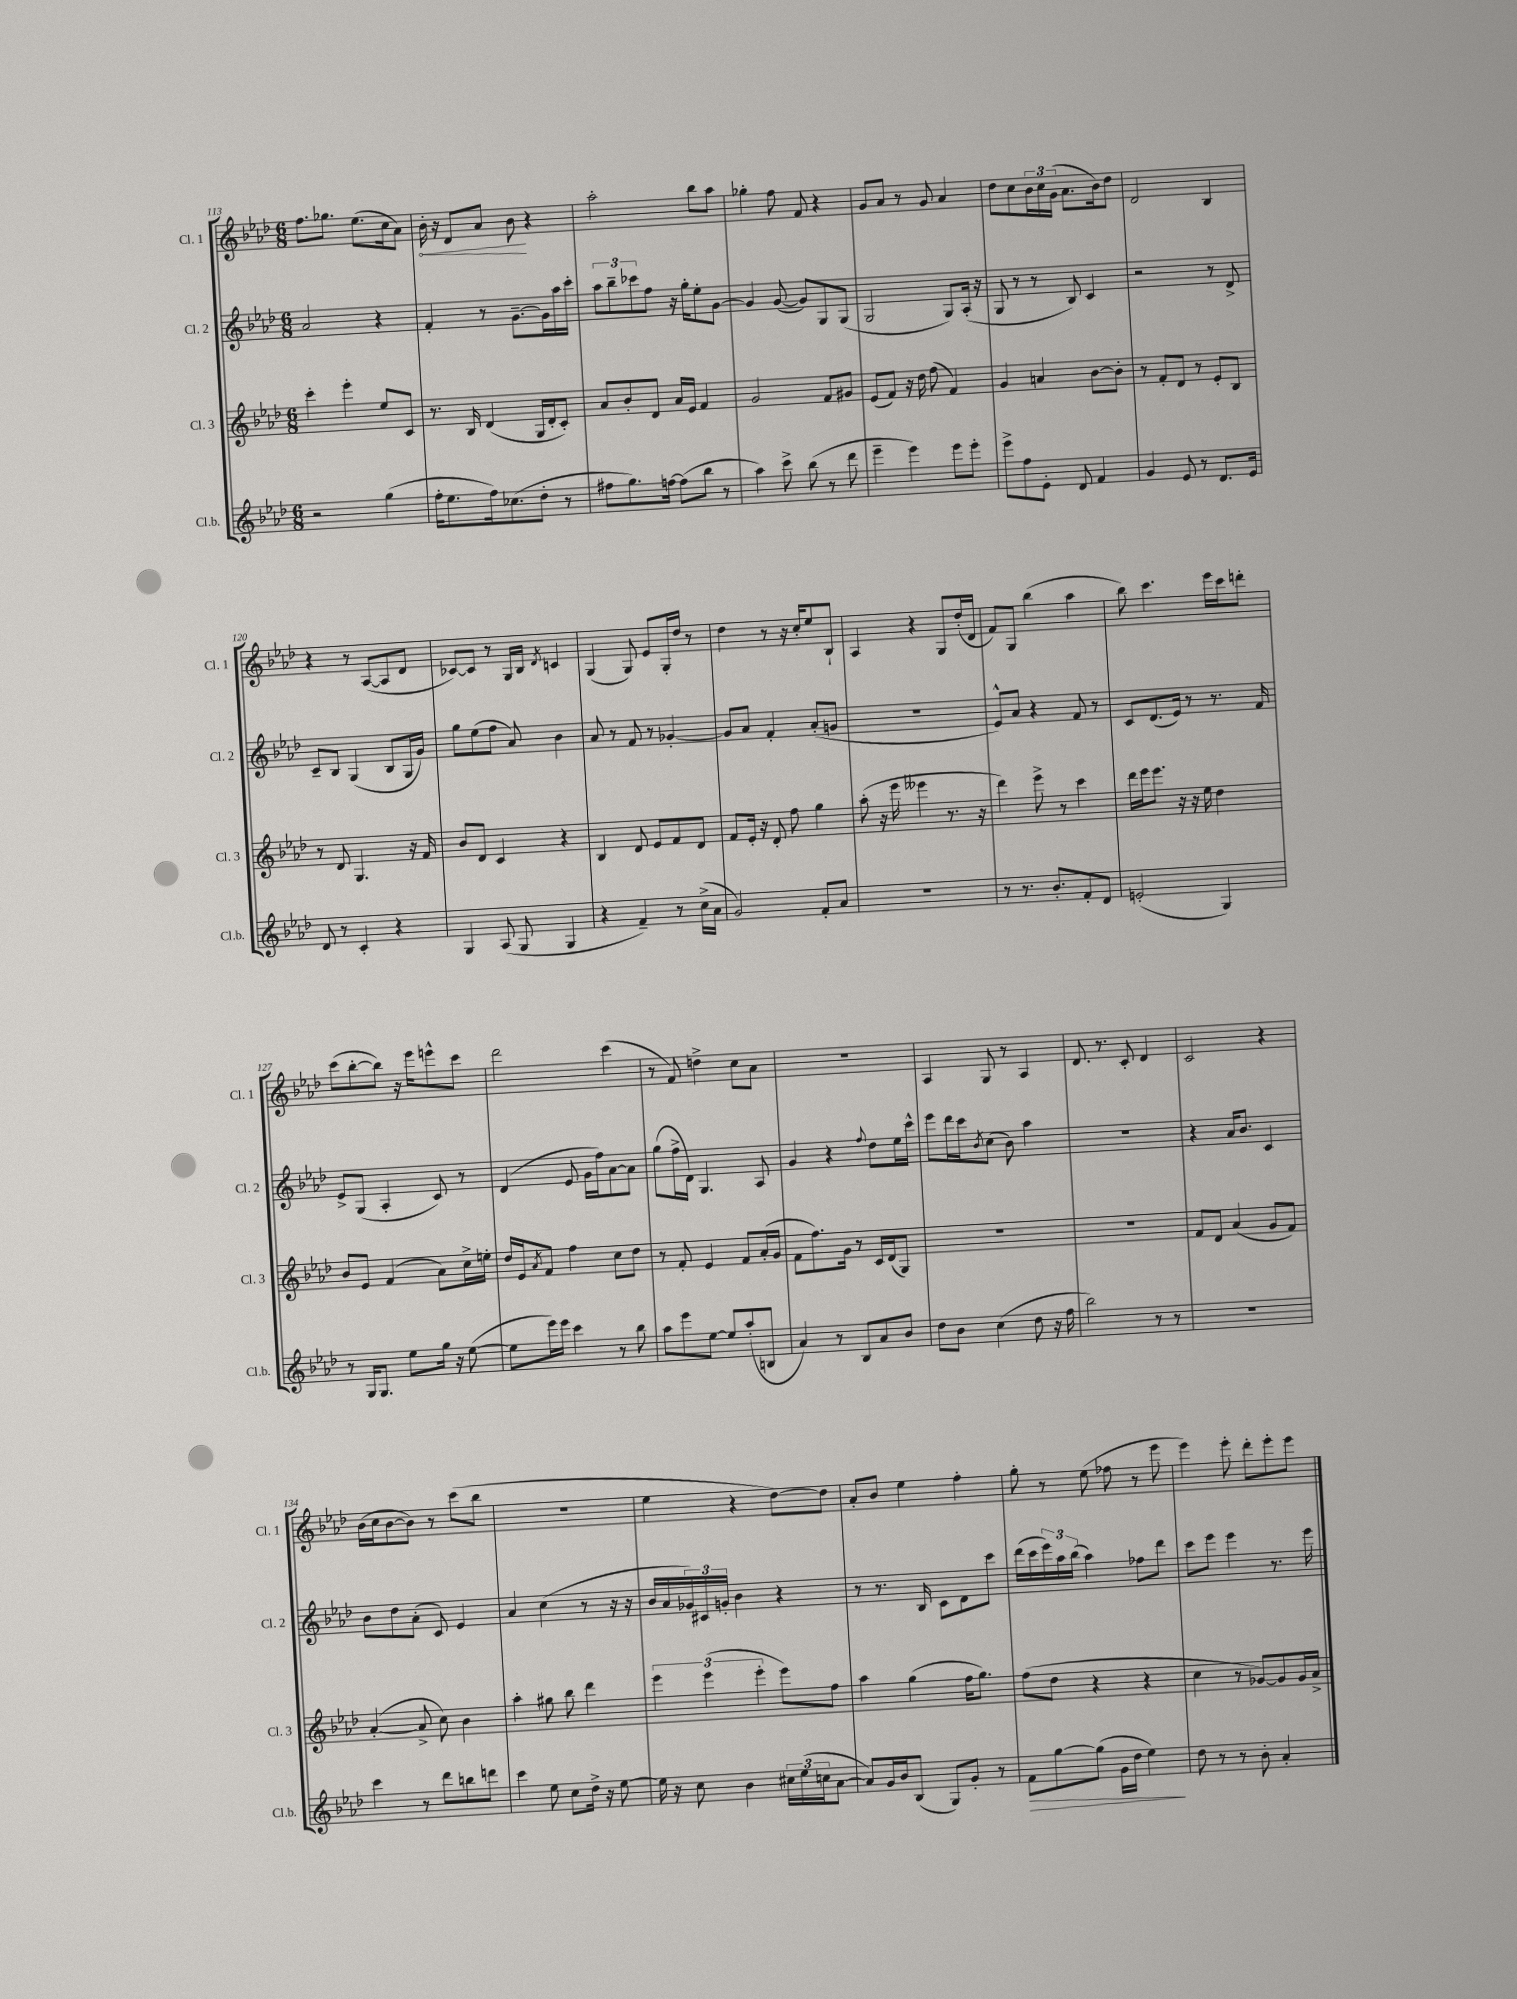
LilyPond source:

<<
\new StaffGroup <<
\new Staff = "s0" \with { instrumentName = "Cl. 1" shortInstrumentName = "Cl. 1" } {
    \clef treble \key aes \major \numericTimeSignature \time 6/8
    f''8. ges''8. ees''8.( c''16 aes'8) |
    \once \override Hairpin.circled-tip = ##t bes'16-.\< r16 des'8 aes'8 bes'8\! r4 |
    aes''2-. bes''8 aes''8 |
    ges''4-. f''8 f'8 r4 |
    g'8 aes'8 r8 g'8 aes'4 |
    des''8 c''8 \tuplet 3/2 { bes'16 c''16 g'16( } aes'8. bes'16) des''8 |
    des'2 bes4 |
    r4 r8 aes8~( aes8 des'8 |
    ces'8~) ces'8 r8 g16 bes16 \acciaccatura { des'8 } c'4 |
    g4( g8) ees'8 g16-. des''16 r8 |
    des''4 r8 r16 c''16-. ees''8 bes8-! |
    aes4 r4 g8 des''16-.( des'16 |
    f'8) g8 bes''4( aes''4 |
    bes''8) c'''4. ees'''16 c'''16 d'''8-. |
    c'''8( bes''8~-. bes''8) r16 ees'''16 e'''8-^ c'''8 |
    des'''2 c'''4( |
    r8 f'8) d''4-> c''8 aes'8 |
    R2. |
    aes4 g8 r8 aes4 |
    des'8. r8. c'8-. des'4 |
    c'2 r4 |
    bes'16( c''16 bes'8~ bes'8) r8 c'''8( bes''8 |
    R2. |
    ees''4 r4 des''8~) des''8 |
    aes'8-. bes'8 ees''4 f''4-. |
    g''8-. r8 ees''8( fes''8 r8 ees'''8 |
    ees'''4) ees'''8-. des'''8-. ees'''8-. ees'''8 \bar "|." |
}
\new Staff = "s1" \with { instrumentName = "Cl. 2" shortInstrumentName = "Cl. 2" } {
    \clef treble \key aes \major \numericTimeSignature \time 6/8
    aes'2 r4 |
    f'4-. r8 g'8.~-- g'16 aes''16 c'''16-. |
    \tuplet 3/2 { aes''8 bes''8-- ces'''8 } f''8 r16 g''16-. ees''8-. g'8~ |
    g'4 g'8~( g'8) g8 g8( |
    g2 g8) aes16-.( r16 |
    g8 r8 r8 bes8) c'4 |
    r2 r8 des'8-> |
    c'8-- bes8 g4( bes8 g16 g'16) |
    g''8 ees''8( f''8 aes'8) bes'4 |
    aes'8 r8 f'8 r8 ges'4~-. |
    ges'8 aes'8 f'4-. aes'8-.( g'8 |
    r2. |
    ees'8-^) aes'8 r4 f'8 r8 |
    c'8 des'8.( ees'16) r8 r8. f'16 |
    ees'8-> g8( aes4-. c'8) r8 |
    des'4( ees'8 g'16 f''16) aes'8~ aes'8 |
    g''8( f''16-> des'16) g4. aes8 |
    g'4 r4 \appoggiatura { f''8 } des''8 ees''16 c'''16-^ |
    ees'''8 des'''16 c'''16 \acciaccatura { bes'8 } c''8( bes'8) aes''4 |
    R2. |
    r4 aes'16 bes'8. c'4 |
    bes'8 des''8 aes'8-.( c'8) ees'4 |
    aes'4 c''4( r8 r16 r16 |
    bes'16 aes'16 \tuplet 3/2 { ges'16) cis'16 g'16-. } bes'4 r4 |
    r8 r8. bes16 c'8 des'8 c'''8 |
    des'''16( c'''16 \tuplet 3/2 { ees'''16) aes''16 bes''16( } aes''4) fes''8 des'''8 |
    c'''8 ees'''8 ees'''4 r8. ees'''16 \bar "|." |
}
\new Staff = "s2" \with { instrumentName = "Cl. 3" shortInstrumentName = "Cl. 3" } {
    \clef treble \key aes \major \numericTimeSignature \time 6/8
    c'''4-. ees'''4-. ees''8 c'8 |
    r8. bes16 des'4( g16 des'16-. c'8-.) |
    aes'8 bes'8-. des'8 aes'16 ees'16 f'4 |
    g'2 f'8 gis'8 |
    ees'8( f'8) r16 des''16 f''8( f'4) |
    g'4 a'4 bes'8~ bes'8-. |
    r8 f'8-. des'8 r8 ees'8-. bes8 |
    r8 des'8 g4. r16 f'16 |
    bes'8 des'8 c'4 r4 |
    bes4 des'8 ees'8 f'8 des'8 |
    f'8 ees'16-. r16 des'8-. f''8 g''4 |
    aes''8-.( r16 ees'''16 eeses'''4 r8. r16 |
    des'''4) ees'''8-> r8 c'''4 |
    des'''16 ees'''16 ees'''8. r16 r16 ees''16 des''4 |
    bes'8 ees'8 f'4( aes'8) c''16-> e''16-. |
    des''16 ees'16 \acciaccatura { aes'8 } f'8 f''4 c''8 des''8 |
    r8 f'8-. ees'4 f'8 aes'16-.( g'16 |
    f'8 f''8.) g'16 r8 c'16 des'16( g8) |
    R2. |
    R2. |
    f'8 des'8 aes'4( g'8 f'8) |
    aes'4~-.( aes'8-> c''8) bes'4 |
    aes''4-. gis''8 bes''8 des'''4 |
    \tuplet 3/2 { ees'''4 ees'''4( ees'''4-. } ees'''8) f''8 |
    aes''4 g''4( f''16 g''8.) |
    f''8( des''8 r4 r4 |
    c''4 r8 ges'8~) ges'8 ges'16 aes'16-> \bar "|." |
}
\new Staff = "s3" \with { instrumentName = "Cl.b." shortInstrumentName = "Cl.b." } {
    \clef treble \key aes \major \numericTimeSignature \time 6/8
    r2 g''4( |
    f''16-. ees''8. f''16) ces''8.( des''8-. r8 |
    fis''8 g''8.) f''16~ f''8( bes''8 r8 |
    aes''4) c'''8-> bes''8( r8 des'''8 |
    ees'''4-- ees'''4) ees'''8 ees'''8-. |
    ees'''8-> f''8 ees'8-. des'8 f'4 |
    g'4 ees'8 r8 des'8. ees'16 |
    des'8 r8 c'4-. r4 |
    g4 aes8( g8 g4 |
    r4 f'4--) r8 c''16->( aes'16 |
    g'2) f'8-. aes'8 |
    R2. |
    r8 r8. bes'8.-. f'8-. des'8 |
    e'2-.( g4) |
    r8 g16 g8. ees''8 g''16 r16 ees''8~( |
    ees''8 ees'''16) ees'''16 c'''4 r8 bes''8 |
    aes''8 ees'''8 ees''8~ ees''8 aes''8-.( b8 |
    aes'4) r8 bes8 aes'8 bes'8 |
    des''8 bes'8 c''4( des''8 r16 f''16 |
    bes''2) r8 r8 |
    R2. |
    c'''4 r8 des'''8 b''8 d'''8 |
    c'''4 ees''8 c''8 des''16-> r16 ees''8~ |
    ees''16 r16 c''8 bes'4 \tuplet 3/2 { cis''16 ees''16( c''16 } aes'8~ |
    aes'8) g'16 bes'16 bes8( g8) g'8-. r8 |
    f'8\> g''8~ g''8( g'16 des''16 ees''4\!) |
    des''8 r8 r8 bes'8-. aes'4-. \bar "|." |
}
>>
>>
\layout { \context { \Score currentBarNumber = #113 } }
